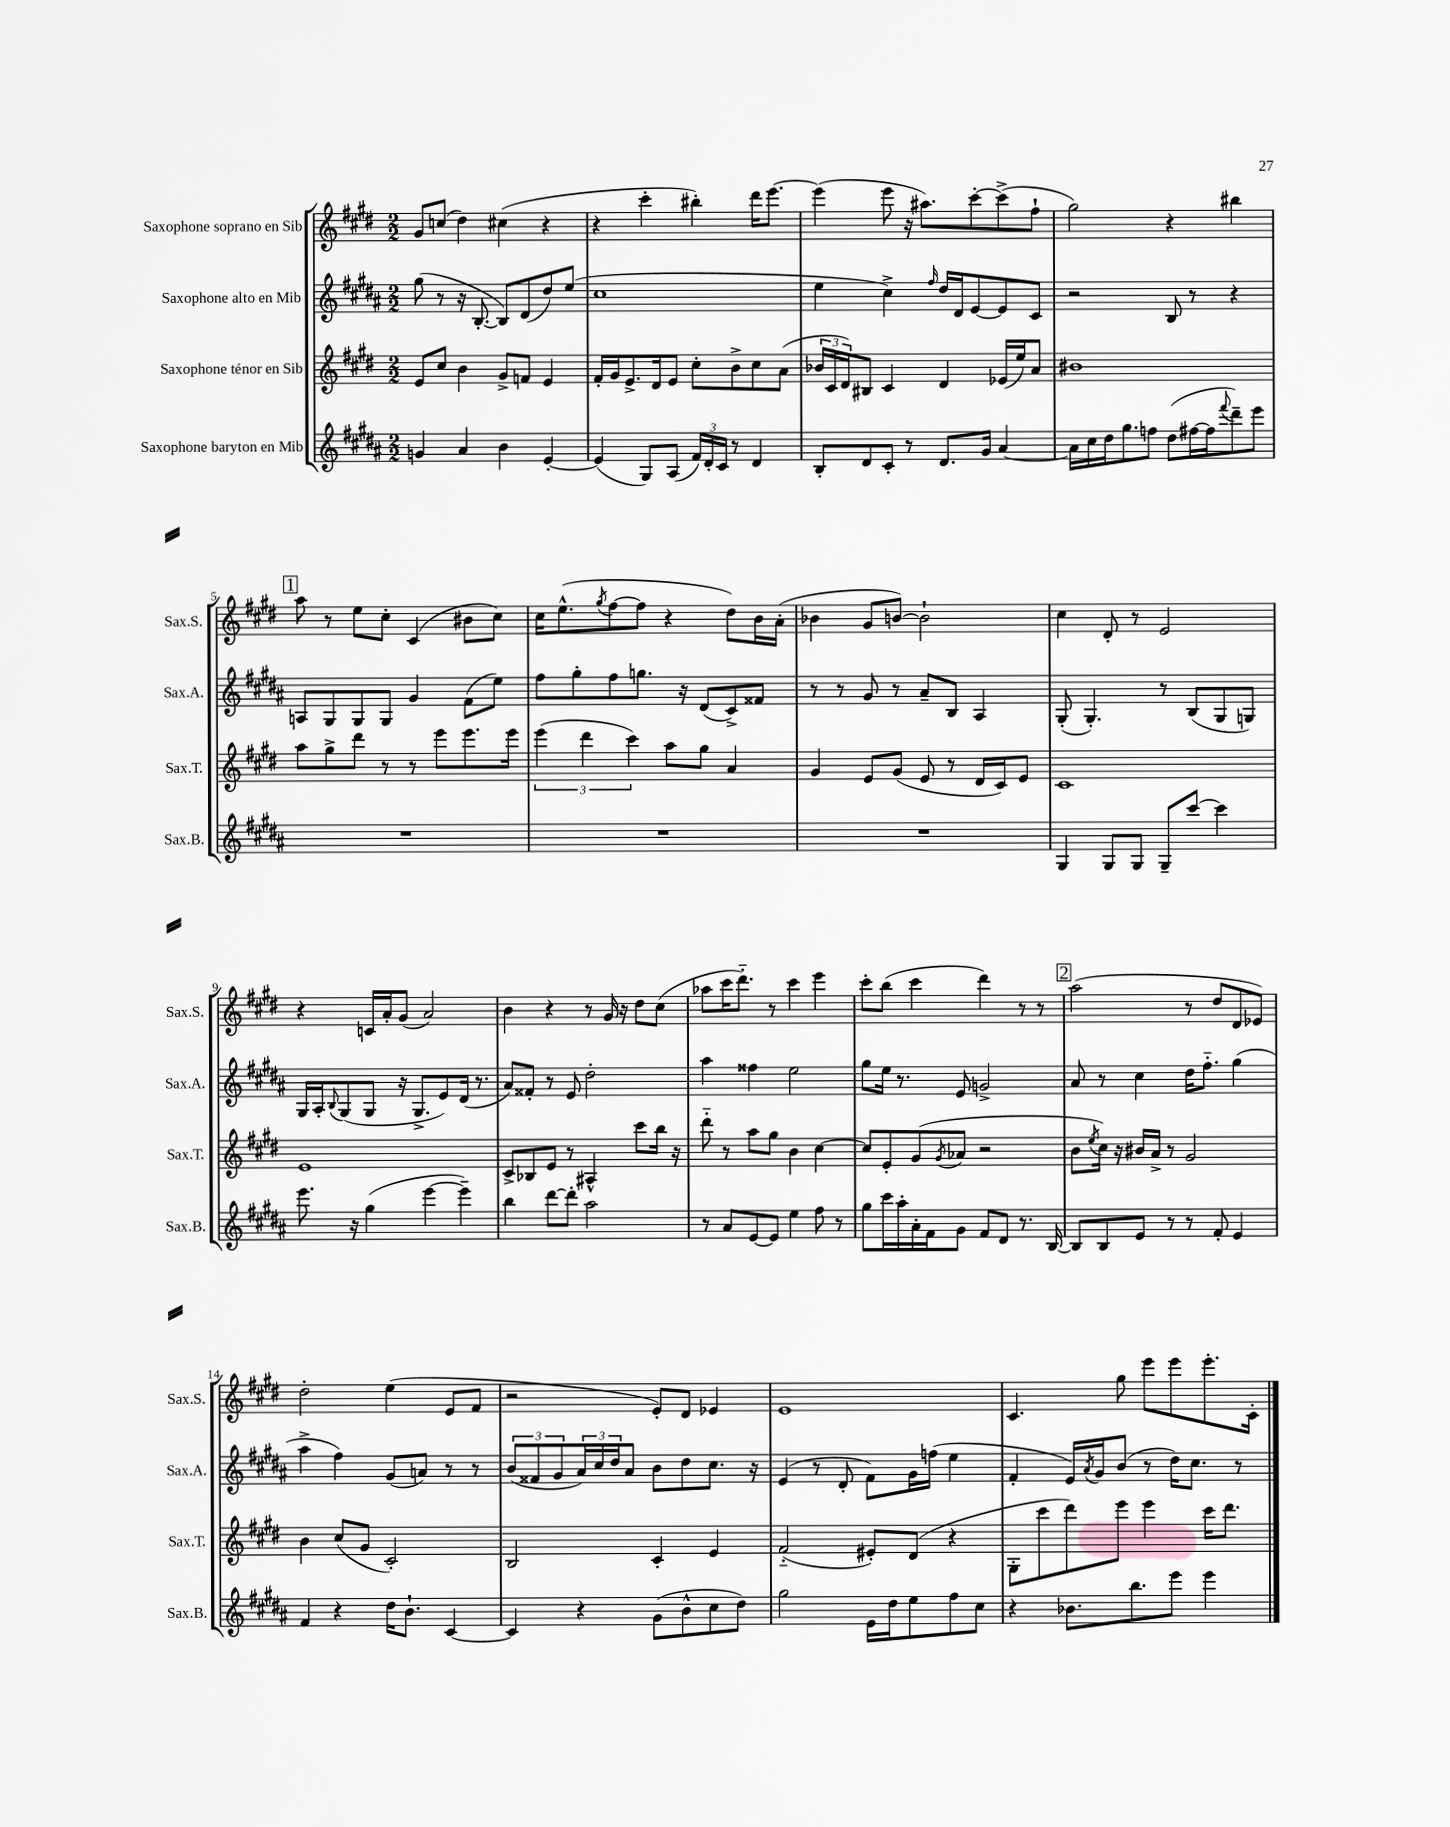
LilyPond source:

<<
\new StaffGroup <<
\new Staff = "s0" \with { instrumentName = "Saxophone soprano en Sib" shortInstrumentName = "Sax.S." } {
    \clef treble \key e \major \numericTimeSignature \time 2/2
    gis'8 c''8( dis''4) cis''4( r4 |
    r4 cis'''4-. bis''4-.) dis'''16 e'''8.~ |
    e'''4( e'''8 r16 ais''8.) cis'''8~-. cis'''8->( fis''8-! |
    gis''2) r4 bis''4 |
    \mark \markup { \box "1" } a''8 r8 e''8 cis''8-. cis'4( bis'8 cis''8) |
    cis''16 e''8.-^( \acciaccatura { gis''8 } fis''8~ fis''8 r4 dis''8) b'16 a'16-.( |
    bes'4 gis'8 b'8~) b'2-! |
    cis''4 dis'8-. r8 e'2 |
    r4 c'16 a'16-. gis'8( a'2) |
    b'4 r4 r8 gis'16 r16 dis''8 cis''8( |
    aes''8 cis'''16 dis'''8.-_) r8 cis'''4 e'''4 |
    cis'''8-. b''8( cis'''4 dis'''4) r8 r8 |
    \mark \markup { \box "2" } a''2( r8 dis''8 dis'8 ees'8) |
    dis''2-. e''4( e'8 fis'8 |
    r2 e'8-.) dis'8 ees'4 |
    e'1 |
    cis'4. gis''8 e'''8 e'''8 e'''8.-. cis'16-. \bar "|." |
}
\new Staff = "s1" \with { instrumentName = "Saxophone alto en Mib" shortInstrumentName = "Sax.A." } {
    \clef treble \key b \major \numericTimeSignature \time 2/2
    gis''8( r8 r16 b8.~-. b8) dis'8( dis''8) e''8( |
    cis''1 |
    e''4 cis''4->) \grace { fis''16 } dis''16 dis'16 e'8~ e'8 cis'8 |
    r2 b8 r8 r4 |
    \mark \markup { \box "1" } a8 gis8 gis8 gis8 gis'4 fis'8( e''8) |
    fis''8 gis''8-. fis''8 g''8. r16 dis'8( cis'8->) fisis'8 |
    r8 r8 gis'8 r8 ais'8-- b8 ais4 |
    gis8-.( gis4.-.) r8 b8( gis8 g8) |
    gis16 ais16-. \appoggiatura { b8 } gis8( gis8 r16 gis8.-> e'8) dis'16( r8. |
    ais'8) fisis'8-. r8 e'8 dis''2-. |
    ais''4 fisis''4 e''2 |
    gis''8 e''16 r8. e'8 g'2-> |
    \mark \markup { \box "2" } ais'8 r8 cis''4 dis''16 fis''8.-_ gis''4( |
    ais''4-> fis''4) gis'8( a'8) r8 r8 |
    \tuplet 3/2 { b'8( fisis'8 gis'8 } \tuplet 3/2 { ais'16) cis''16 dis''16 } ais'8 b'8 dis''8 cis''8. r16 |
    e'4( r8 dis'8-. fis'8) gis'16 f''16( e''4 |
    fis'4-. e'16) \acciaccatura { ais'8 } gis'16 b'8( r8 dis''16) cis''8. r8 \bar "|." |
}
\new Staff = "s2" \with { instrumentName = "Saxophone ténor en Sib" shortInstrumentName = "Sax.T." } {
    \clef treble \key e \major \numericTimeSignature \time 2/2
    e'8 cis''8 b'4 gis'8-> f'8 e'4 |
    fis'16-. gis'16 e'8.-> dis'16 e'8 cis''8-. b'8-> cis''8 a'8( |
    \tuplet 3/2 { bes'16 cis'16 dis'16) } bis8 cis'4 dis'4 ees'16( e''16) a'8 |
    bis'1 |
    \mark \markup { \box "1" } a''8 gis''8-> dis'''8 r8 r8 e'''8 e'''8. e'''16 |
    \tuplet 3/2 { e'''4( dis'''4 cis'''4) } a''8 gis''8 a'4 |
    gis'4 e'8 gis'8( e'8 r8 dis'16 cis'16) e'8 |
    cis'1 |
    e'1 |
    cis'8-> bes8 e'8 r8 ais4-^ cis'''8 b''16 r16 |
    dis'''8-_ r8 a''8 gis''8 b'4 cis''4~ |
    cis''8 e'8-. gis'8( \acciaccatura { gis'8 } aes'8 r2 |
    \mark \markup { \box "2" } b'8 \acciaccatura { e''8 } cis''16) r16 bis'16 a'16-> r8 gis'2 |
    b'4 cis''8( gis'8 cis'2-.) |
    b2 cis'4-. e'4 |
    fis'2-_( eis'8-.) dis'8( r4 |
    gis8-. cis'''8 dis'''8) e'''8 e'''4 cis'''16 dis'''8. \bar "|." |
}
\new Staff = "s3" \with { instrumentName = "Saxophone baryton en Mib" shortInstrumentName = "Sax.B." } {
    \clef treble \key b \major \numericTimeSignature \time 2/2
    g'4 ais'4 b'4 e'4~-. |
    e'4( gis8) ais8( \tuplet 3/2 { fis'16) dis'16-. cis'16 } r8 dis'4 |
    b8-. dis'8 cis'8-. r8 dis'8. gis'16 ais'4~ |
    ais'16 cis''16 dis''16 gis''8. f''8 dis''8( fis''16~ fis''16 \appoggiatura { fis'''8 } dis'''8--) e'''8 |
    \mark \markup { \box "1" } R1 |
    R1 |
    R1 |
    gis4 gis8 gis8 gis8-- cis'''8~ cis'''4 |
    e'''8. r16 gis''4( e'''4~ e'''4--) |
    b''4 dis'''8~ dis'''8-. ais''2 |
    r8 ais'8 e'8~ e'8 e''4 fis''8 r8 |
    gis''8 cis'''16 ais''16-. ais'16-. fis'16 gis'8 fis'8 dis'8 r8. b16~ |
    \mark \markup { \box "2" } b8 b8 e'8 r8 r8 fis'8-. e'4 |
    fis'4 r4 dis''16 b'8.-! cis'4~ |
    cis'4 r4 gis'8( b'8-^ cis''8 dis''8) |
    gis''2 e'16 dis''16 e''8 fis''8 cis''8 |
    r4 bes'8. b''8. e'''8 e'''4 \bar "|." |
}
>>
>>
